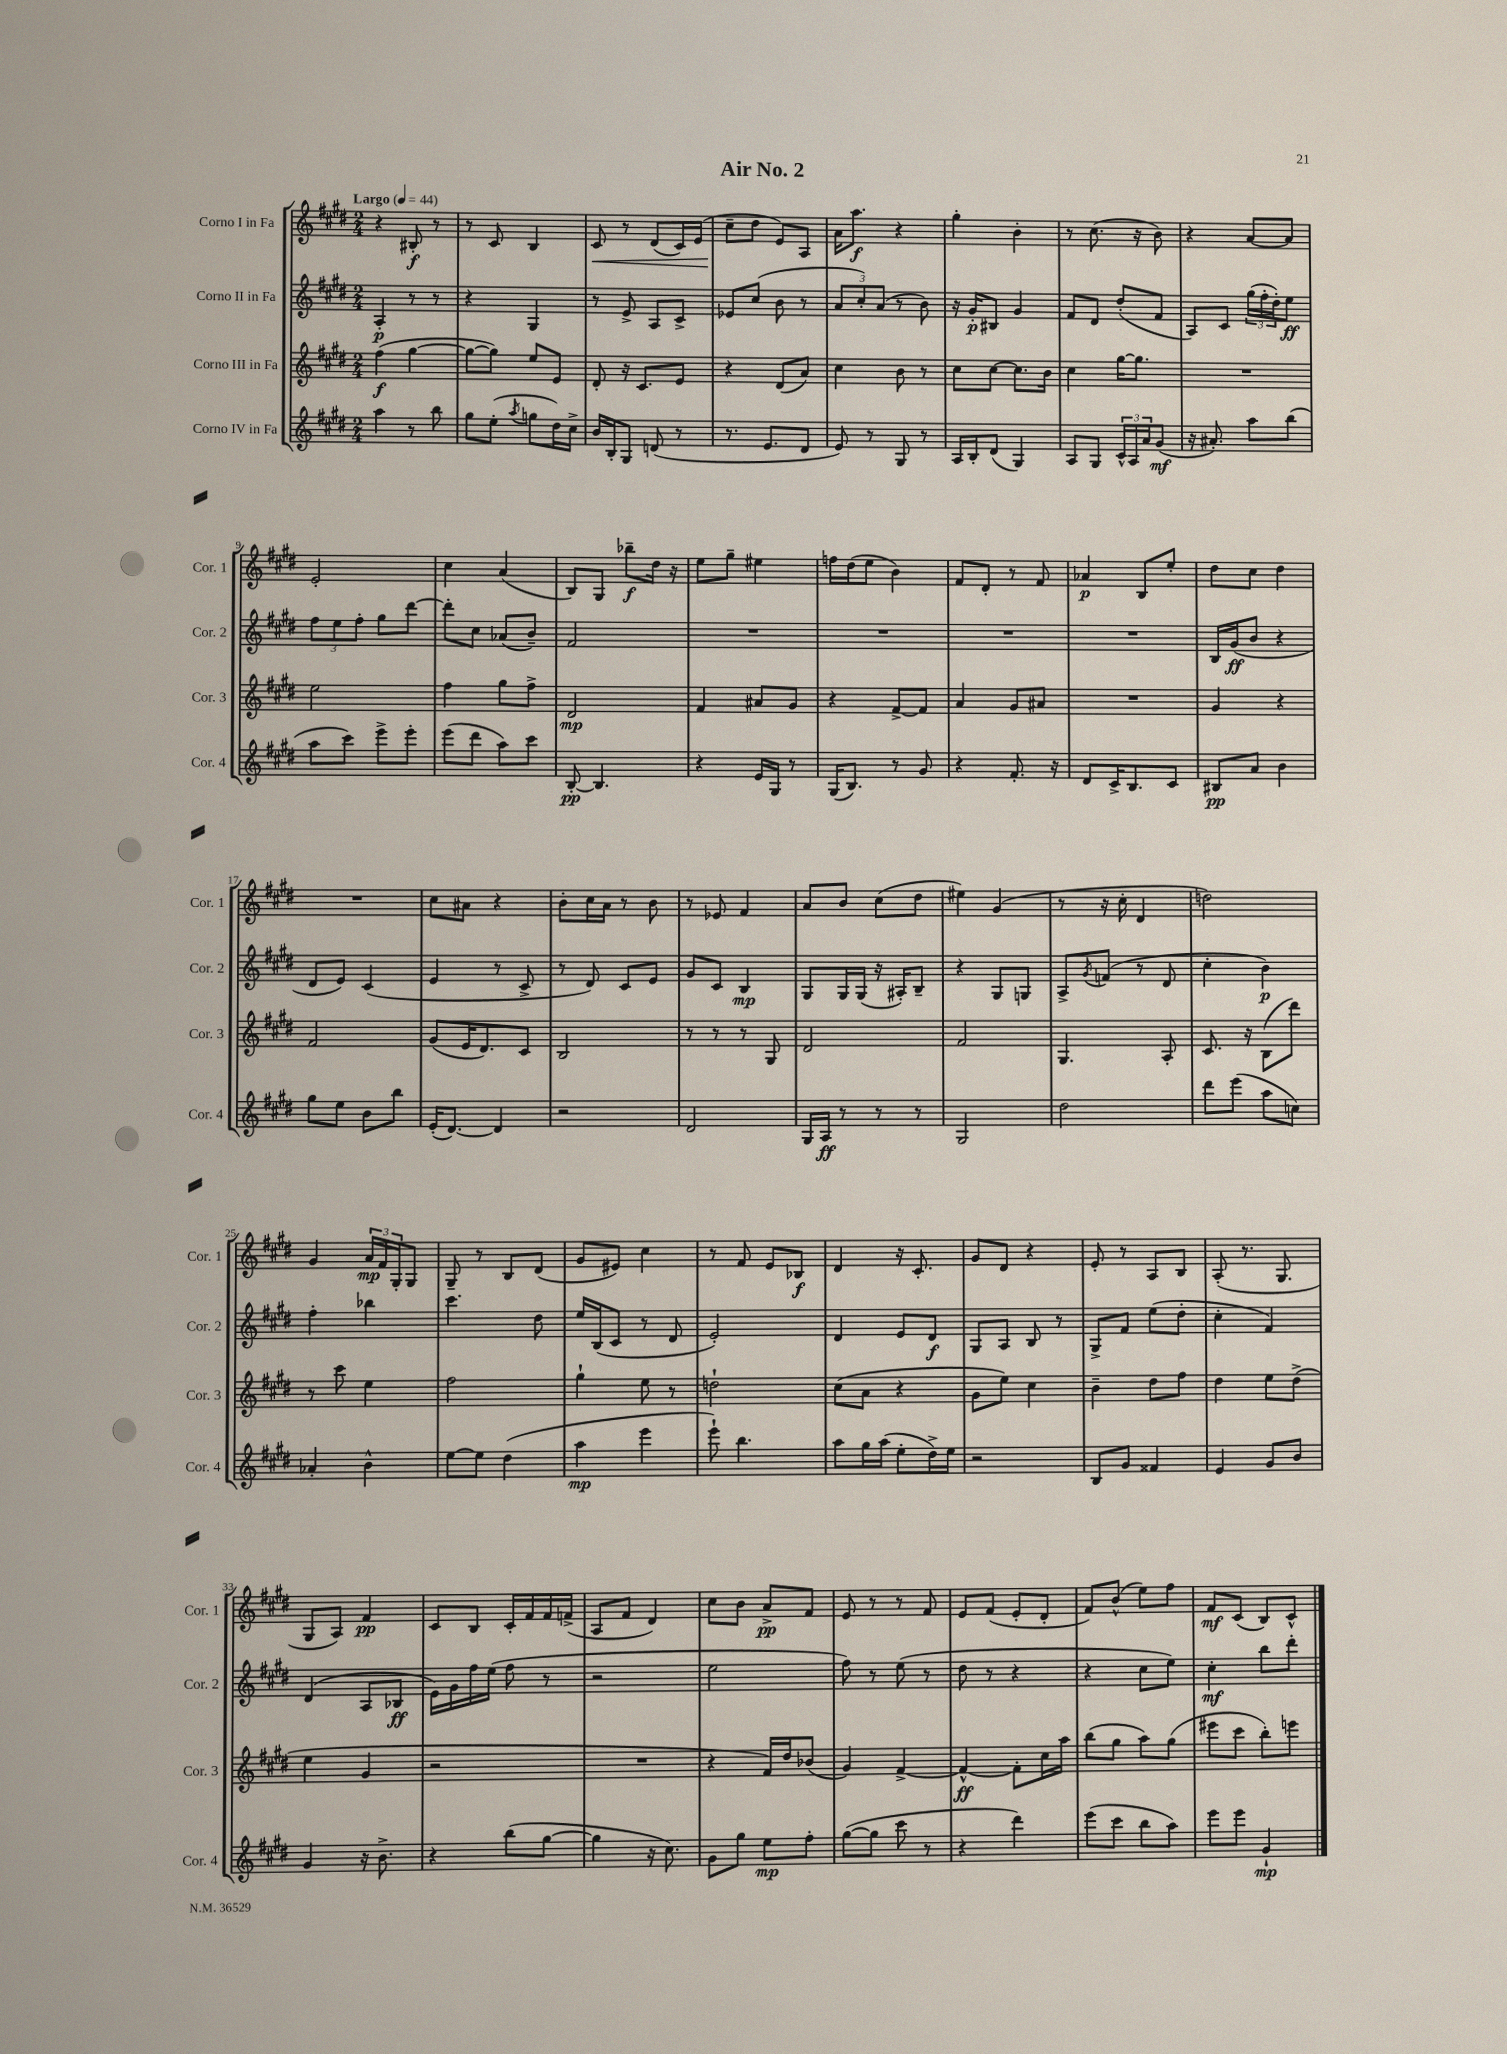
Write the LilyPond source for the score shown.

\header { title = "Air No. 2" }
<<
\new StaffGroup <<
\new Staff = "s0" \with { instrumentName = "Corno I in Fa" shortInstrumentName = "Cor. 1" } {
    \clef treble \key e \major \numericTimeSignature \time 2/4 \tempo "Largo" 4 = 44
    r4 bis8-.\f r8 |
    r8 cis'8 b4 |
    cis'8\< r8 dis'8( cis'16) e'16( |
    cis''8--\! dis''8 e'8) a8 |
    a'16 a''8.\f r4 |
    gis''4-. b'4-. |
    r8 cis''8.( r16 b'8) |
    r4 a'8~ a'8 |
    e'2-. |
    cis''4 a'4( |
    b8) gis8 bes''8--\f dis''16 r16 |
    e''8 gis''8-- eis''4 |
    f''16 dis''16( e''8 b'4) |
    fis'8 dis'8-. r8 fis'8 |
    aes'4\p b8 e''8-. |
    dis''8 cis''8 dis''4 |
    R2 |
    cis''8 ais'8 r4 |
    b'8-. cis''16 a'16 r8 b'8 |
    r8 ees'8 fis'4 |
    a'8 b'8 cis''8( dis''8 |
    eis''4) gis'4( |
    r8 r16 cis''16-. dis'4 |
    d''2) |
    gis'4 \tuplet 3/2 { a'16\mp fis'16 gis16-. } gis8 |
    gis8-- r8 b8 dis'8( |
    gis'8 eis'8) cis''4 |
    r8 fis'8 e'8 bes8\f |
    dis'4 r16 cis'8.-. |
    gis'8 dis'8 r4 |
    e'8-. r8 a8 b8 |
    a8-.( r8. gis8. |
    gis8 a8) fis'4\pp |
    cis'8 b8 cis'16-. fis'16 fis'16 f'16->( |
    a8 fis'8 dis'4) |
    cis''8 b'8 a'8->\pp fis'8 |
    e'8 r8 r8 fis'8 |
    e'8 fis'8( e'8-. dis'8-. |
    fis'8) b'8-^( e''8) fis''8 |
    fis'8\mf cis'8( b8) cis'8-^ \bar "|." |
}
\new Staff = "s1" \with { instrumentName = "Corno II in Fa" shortInstrumentName = "Cor. 2" } {
    \clef treble \key e \major \numericTimeSignature \time 2/4
    a4-.\p r8 r8 |
    r4 gis4 |
    r8 e'8-> a8 cis'8-> |
    ees'8 cis''8( b'8 r8 |
    \tuplet 3/2 { a'8 cis''8-.) a'8( } r8 b'8) |
    r16 gis'16-.\p bis8 gis'4 |
    fis'8 dis'8 dis''8-.( fis'8 |
    a8) cis'8 \tuplet 3/2 { gis''16( fis''16-. dis''16-.) } e''8\ff |
    \tuplet 3/2 { fis''8 e''8 fis''8-. } gis''8 dis'''8~ |
    dis'''8-. cis''8 aes'8( b'8--) |
    fis'2 |
    R2 |
    R2 |
    R2 |
    R2 |
    b16 gis'16\ff( b'8 r4 |
    dis'8 e'8) cis'4( |
    e'4 r8 cis'8-> |
    r8 dis'8) cis'8 e'8 |
    gis'8 cis'8 b4\mp |
    gis8 gis16 gis16( r16 ais16-.) b8-- |
    r4 gis8 g8 |
    a8-> \acciaccatura { gis'8 } f'8( r8 dis'8 |
    cis''4-. b'4\p) |
    fis''4-. bes''4 |
    cis'''4. dis''8 |
    e''16 b16( cis'8 r8 dis'8 |
    e'2-.) |
    dis'4 e'8 dis'8\f |
    gis8 a8 b8 r8 |
    gis8-> fis'8 e''8( dis''8-. |
    cis''4-. fis'4) |
    dis'4( a8 bes8\ff |
    e'16) gis'16 fis''16 e''16( fis''8 r8 |
    r2 |
    e''2 |
    fis''8) r8 e''8( r8 |
    dis''8 r8 r4 |
    r4 cis''8 e''8) |
    cis''4-.\mf b''8 dis'''8-. \bar "|." |
}
\new Staff = "s2" \with { instrumentName = "Corno III in Fa" shortInstrumentName = "Cor. 3" } {
    \clef treble \key e \major \numericTimeSignature \time 2/4
    fis''4\f( gis''4~ |
    gis''8~ gis''8) e''8 e'8 |
    dis'8-. r16 cis'8. e'8 |
    r4 dis'8( a'8) |
    cis''4 b'8 r8 |
    cis''8 cis''8~ cis''8. b'16 |
    cis''4 gis''16~ gis''8. |
    R2 |
    e''2 |
    fis''4 gis''8 fis''8-> |
    dis'2\mp |
    fis'4 ais'8 gis'8 |
    r4 fis'8~-> fis'8 |
    a'4 gis'8 ais'8 |
    R2 |
    gis'4 r4 |
    fis'2 |
    gis'8( e'16 dis'8.) cis'8 |
    b2 |
    r8 r8 r8 gis8 |
    dis'2 |
    fis'2 |
    gis4. a8-. |
    cis'8. r16 b8( dis'''8) |
    r8 cis'''8 e''4 |
    fis''2 |
    gis''4-! e''8 r8 |
    d''2-! |
    cis''8( a'8 r4 |
    gis'8 e''8) cis''4 |
    b'4-- dis''8 fis''8 |
    dis''4 e''8 dis''8->( |
    e''4 gis'4 |
    r2 |
    R2 |
    r4 fis'16) dis''16 bes'8( |
    gis'4) fis'4~-> |
    fis'4~-^\ff fis'8-. cis''16 a''16 |
    b''8( gis''8 a''8) gis''8( |
    eis'''8 cis'''8 b''8-.) e'''8 \bar "|." |
}
\new Staff = "s3" \with { instrumentName = "Corno IV in Fa" shortInstrumentName = "Cor. 4" } {
    \clef treble \key e \major \numericTimeSignature \time 2/4
    a''4 r8 b''8 |
    gis''8 e''8-.( \acciaccatura { a''8 } g''8 dis''16) cis''16-> |
    b'16 b16-. gis8 d'8( r8 |
    r8. e'8. dis'8 |
    e'8) r8 gis8 r8 |
    a16 b16-. dis'8( gis4) |
    a8 gis8 \tuplet 3/2 { cis'16-^ a16 a'16 } gis'8\mf( |
    r16 ais'8.-.) a''8 b''8( |
    a''8 cis'''8) e'''8-> e'''8-. |
    e'''8( dis'''8 a''8) cis'''8 |
    b8~-.\pp b4. |
    r4 e'16 gis16 r8 |
    gis16( b8.) r8 gis'8 |
    r4 fis'8.-. r16 |
    dis'8 cis'16-> b8. cis'8 |
    bis8\pp a'8 b'4 |
    gis''8 e''8 b'8 b''8 |
    e'16-.( dis'8.~) dis'4 |
    r2 |
    dis'2 |
    gis16 a16\ff r8 r8 r8 |
    gis2 |
    dis''2 |
    dis'''8 e'''8( a''8 c''8) |
    aes'4-. b'4-^ |
    e''8~ e''8 dis''4( |
    a''4\mp e'''4 |
    e'''8-!) b''4. |
    a''8 gis''16 a''16( e''8-. dis''16->) e''16 |
    r2 |
    b8 gis'8 fisis'4 |
    e'4 gis'8 b'8 |
    gis'4 r16 b'8.-> |
    r4 b''8( gis''8~ |
    gis''4 r16 cis''8.) |
    gis'8 gis''8 e''8\mp fis''8-. |
    gis''8~( gis''8 cis'''8 r8 |
    r4 dis'''4) |
    e'''8( cis'''8 b''8 a''8) |
    e'''8 e'''8 gis'4-!\mp \bar "|." |
}
>>
>>
